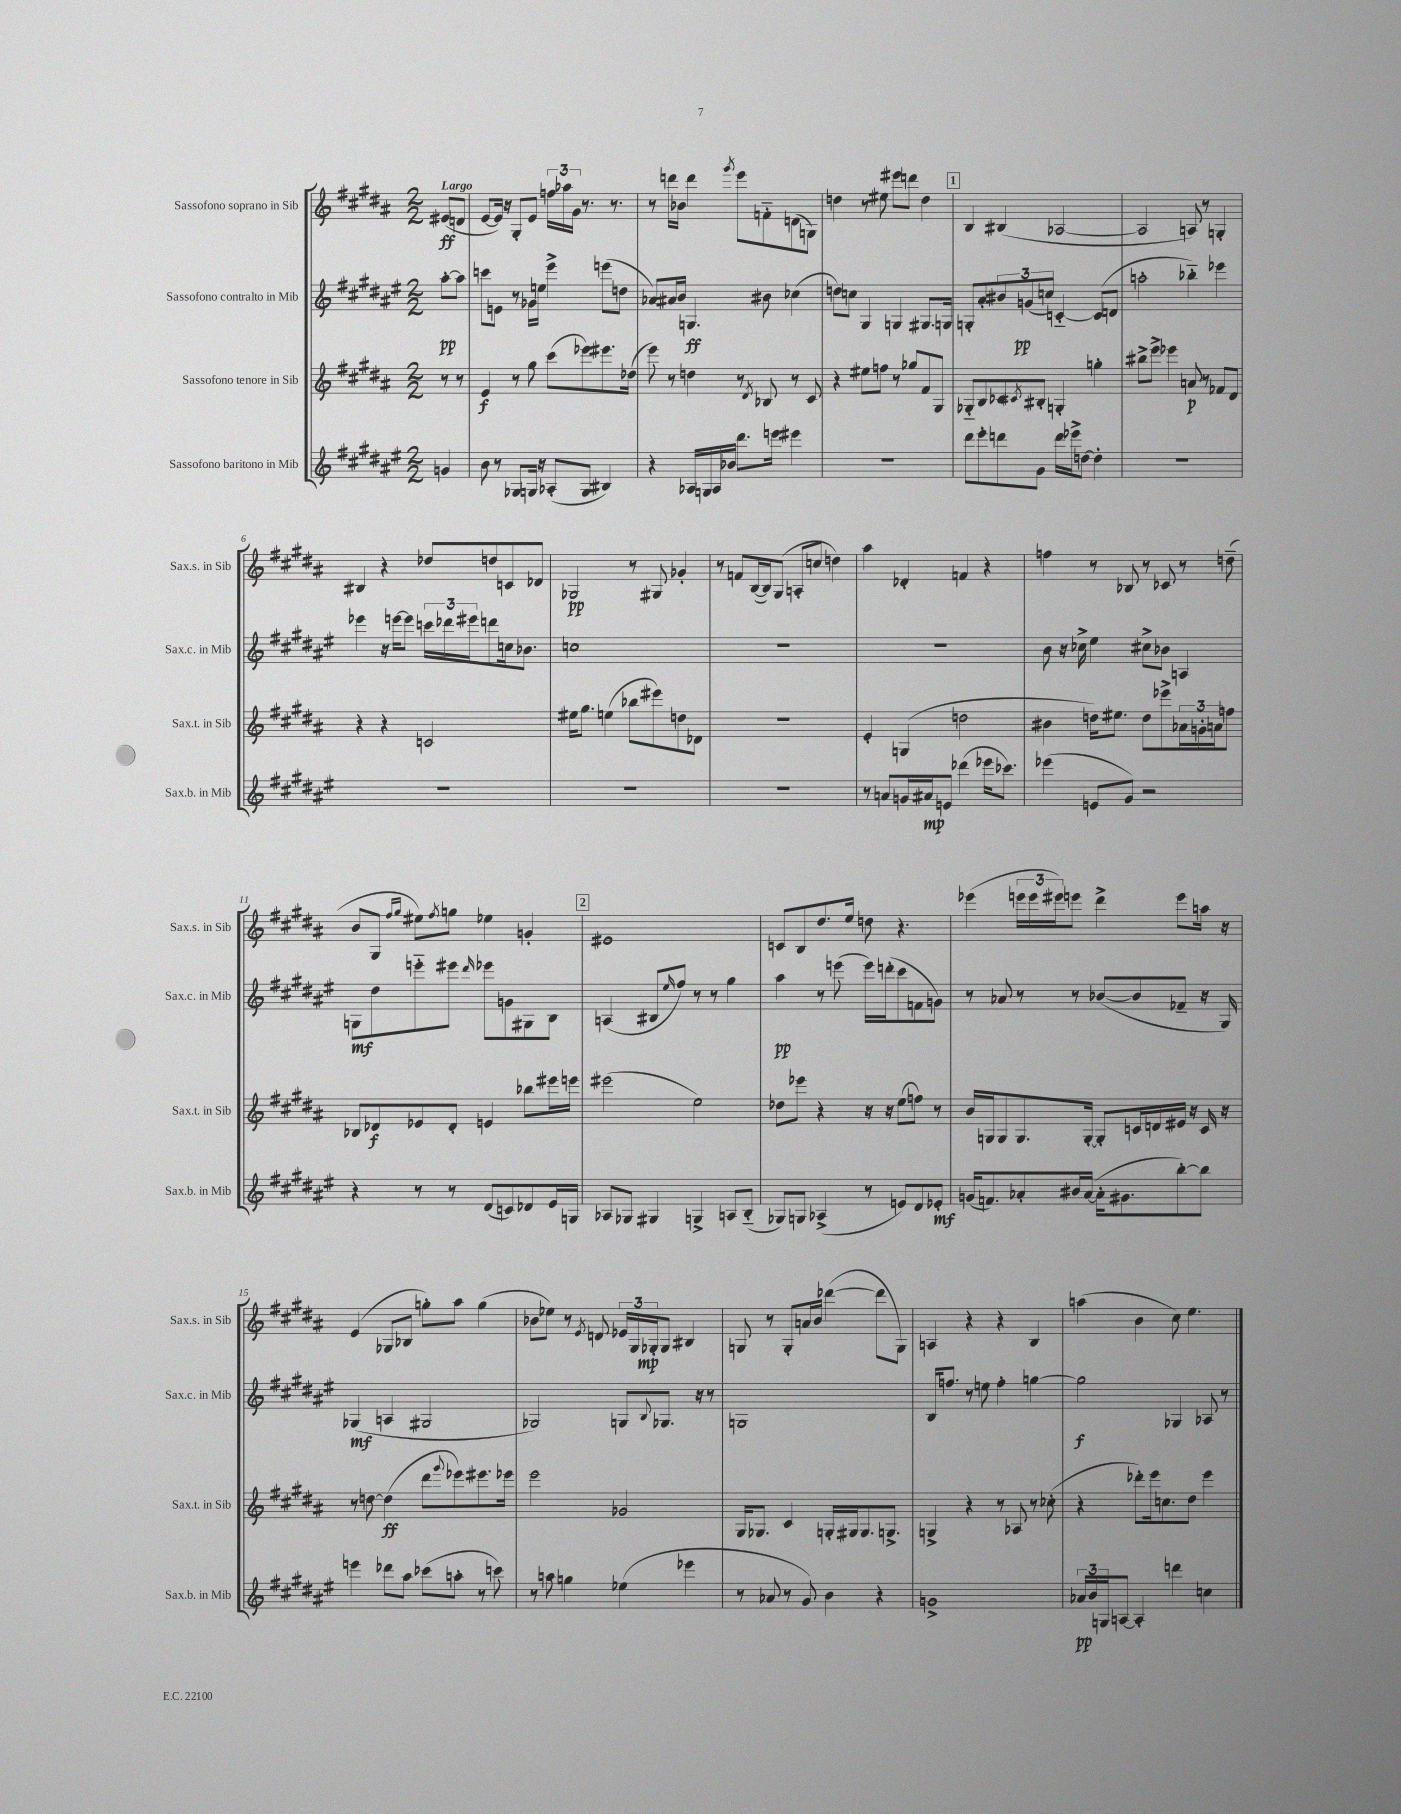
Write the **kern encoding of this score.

**kern	**kern	**kern	**kern
*staff4	*staff3	*staff2	*staff1
*clefG2	*clefG2	*clefG2	*clefG2
*k[f#c#g#d#a#e#]	*k[f#c#g#d#a#]	*k[f#c#g#d#a#e#]	*k[f#c#g#d#a#]
*M2/2	*M2/2	*M2/2	*M2/2
4g/	8r	[8aa#'\L	(8e#/L
.	8r	8aa#\]J	8d/J
=	=	=	=
8b\	4e/	8ccc\L	[8e/L
8r	.	8e\J	16e/]Jk)
.	.	.	16r
8G-/L	8r	8r	8G#'/L
16G/Jk	8gg#\	16g-\LL	8e/J
16r	.	16ee\JJ	.
(8A-'/L	(8ccc#\L	4eee#^\	24ff\LL
.	.	.	24aa-\
.	.	.	24g#\JJ
8G/J	8eee-\)	.	8.r
4B#/)	8.eee#\	(8eee\L	.
.	.	.	8.r
.	.	8dd\J	.
.	(16dd-\Jk	.	.
=	=	=	=
4r	8eee\)	8a-/L)	8r
.	8r	16a#/L	16ddd\LL
.	.	16b/JJ	16b-\JJ
16A-/LL	4dd\	4.G/	4ddd\
16G/	.	.	.
16A-/	.	.	.
16b-/JJ	.	.	.
.	.	.	8qggg#/
8.ddd#\L	8r	.	8eee\L
.	8qd#/	.	.
.	8B-/	8b#\	8f'~\
16eee\Jk	.	.	.
4eee#\	8r	(4cc-\	(8d\
.	8c#/	.	8G\J)
=	=	=	=
1r	4r	8dd\L)	4dd\
.	.	8cc\J	.
.	8ee#\L	4G#/	8r
.	8ff\J	.	8ee#\
.	8r	4G/	8eee#\L
.	8gg-/L	.	8ddd\J
.	8f#/	8.G#/L	4dd\
.	8G#/J	.	.
.	.	16G/Jk	.
=	=	=	=
8ddd#\L	8G-'~/L	8G'/L	4B/
8eee#'\	8B/	8a#'/	.
8ddd\	8c-/	12b#/	(4B#/
.	.	(12g/	.
.	8qc#/	.	.
8g#\J	8B#'/J	.	.
.	.	12cc/J)	.
16ddd\LL	4G'/	[4c'~/	[2A-/
16eee-^\J	.	.	.
[8dd\J	.	.	.
4dd'\]	4gg'\	(8c/]L	.
.	.	8d/J	.
=	=	=	=
1r	8bb#^\L	2aa'\	2A-/]
.	8eee^\J	.	.
.	4eee-\	.	.
.	8a/	4bb-'~\)	8A/)
.	8r	.	8r
.	8f-/L	4eee-\	4G'/
.	8d#/J	.	.
=	=	=	=
1r	4r	4eee-\	4B#/
.	4r	16r	4r
.	.	[16eee\LK	.
.	.	8eee\]J	.
.	2c/	24ccc\LL	8dd-/L
.	.	24ddd-\	.
.	.	24eee#\J	.
.	.	8ddd\	8dd/
.	.	16cc\k	8c/
.	.	8.b-\J	.
.	.	.	8d-/J
=	=	=	=
1r	16ee#\LK	1cc	2G-/
.	8.gg#\J	.	.
.	(4ee\	.	.
.	8bb-\L	.	8r
.	8eee#\)	.	8G#/
.	8dd\	.	4g-'/
.	8d-\J	.	.
=	=	=	=
1r	1r	1r	8r
.	.	.	8f/L
.	.	.	([16B/L
.	.	.	16B/]J)
.	.	.	(8G#/J
.	.	.	8A'/L
.	.	.	8cc/J
.	.	.	4dd\)
=	=	=	=
8r	4e'/	1r	4aa#\
8a/L	.	.	.
16g/L	(4G/	.	4d-'/
16a#/J	.	.	.
8e/J	.	.	.
(4ddd-\	2dd\	.	4f/
16eee-\LK	.	.	4r
8.ccc-\J)	.	.	.
=	=	=	=
(4eee-\	4b#\	8b\	4ff\
.	.	16r	.
.	.	16cc-^\	.
8e/L	16dd\LK)	4ee#\	8r
.	8.ee#\J	.	.
8g#/J)	.	.	8B-/
2r	8dd\L	8cc#^\L	8r
.	8eee-^\	8b-\J	8c-/
.	24a-\L	4A/	8r
.	24g'\	.	.
.	24a\J	.	.
.	8ff\J	.	(8dd~\
=	=	=	=
4r	8B-/L	8G\L	8b/L
.	8d-/	8dd#\	8G#/J
.	.	.	16qqff#/LL
.	.	.	16qqgg#/JJ
8r	8e-/	8eee'~\	8ee#\L)
.	.	.	8qff#/
8r	8d-'/J	8eee#\J	8gg\J
.	.	16qqddd#/	.
(8d#/L	4e/	8eee-\L	4ee-\
8c/)	.	8g\	.
8d-/	8bb-\L	8G#\	4g'/
16e#/L	16eee#\L	8B\J	.
16G/JJ	16eee\JJ	.	.
=	=	=	=
8A-/L	(2eee#\	(4A/	1e#
8G-/J	.	.	.
4G#/	.	8B#/L	.
.	.	16qqee#/	.
.	.	8ff#/J)	.
4G^/	2ee\)	8r	.
.	.	8r	.
8A/L	.	4gg#\	.
(8B'~/J	.	.	.
=	=	=	=
8G-/L)	8dd-\L	4aa#\	8c/L
8G/J	8eee-\J	.	8B/
(4A-^/	4r	8r	8.dd#/
.	.	(8eee\	.
.	.	.	16ee/Jk
8r	16r	16eee\LL)	8dd\
.	16r	(16ddd'\J	.
8e/L)	(8ee\L	8ccc#\	4.r
8d#/	8ff\J)	8f\	.
8e-'/J	8r	8g\J)	.
=	=	=	=
(16g/LK	16b/LL	8r	(4eee-\
8.f/)	16G/J	.	.
.	8G/	8a-/	.
8a-'/	8.G/	8r	24eee\LL
.	.	.	24eee\
.	.	.	24eee#\J)
16b#/L	.	8r	8eee\J
([16a-/JJ	[16G'/Jk	.	.
16a-'\]LK	8G'/]L	([8b-/L	4ddd#^\
8.g#\	.	.	.
.	16c/L	8b-/]	.
.	16d/	.	.
[8bb'\)	16e#/JJ	8f-~/J	8eee\L
.	16r	.	.
8bb\]J	16c/	16r	16aa\Jk
.	16r	16G#/)	16r
=	=	=	=
4eee\	8r	(4G-/	(4e/
.	[8dd\	.	.
8ddd-\L	(4dd\]	4A/	8G-/L
8aa#\J	.	.	8B-/J
(8ccc-\L	8ddd#\L	2G#/	8gg'\L)
.	8qqggg#/	.	.
8aa'\J	8eee-\)	.	8aa#\J
8r	8.eee#\	.	(4gg\
8ccc\)	.	.	.
.	16eee-\Jk	.	.
=	=	=	=
8r	2eee\	2G-/)	8b-\L
8aa\	.	.	8ee-\J)
4gg\	.	.	8r
.	.	.	8qe/
.	.	.	8d/
(4ee-\	2g-/	8G/L	24e-/LL
.	.	.	24G#/
.	.	.	24G-'/J
.	.	8qqB/	.
.	.	8.G-/J	8G-/J
4eee-\	.	.	4B#/
.	.	16r	.
.	.	8r	.
=	=	=	=
8r	16G#/LK	1G	8G/
.	8.G-/J	.	.
8a-/	.	.	8r
8r	4c#/	.	8G'/L
8g#/)	.	.	16a/L
.	.	.	16b/JJ
4b\	16G'/LL	.	([4ddd-\
.	16G#/J	.	.
.	8.G#/	.	.
4r	.	.	8ddd-\]L
.	8.G^/J	.	.
.	.	.	8G\J)
=	=	=	=
1g^	4G^/	16B/LK	4A/
.	.	8.ff/J	.
.	4r	8r	4r
.	.	8ee\	.
.	8r	4ff'\	4r
.	8A-/	.	.
.	8r	[4gg\	4B/
.	(8cc-'\	.	.
=	=	=	=
24a-/LL	4r	2gg\]	(4aa\
24b/	.	.	.
24G/J	.	.	.
[8A/J	.	.	.
4A'/]	8ddd-'\L)	.	4b\
.	16eee\k	.	.
.	8.cc\	.	.
4ddd\	.	4G-/	8cc#\)
.	8dd#\J	.	4.ee\
4cc\	4eee\	8A-/	.
.	.	8r	.
==	==	==	==
*-	*-	*-	*-
